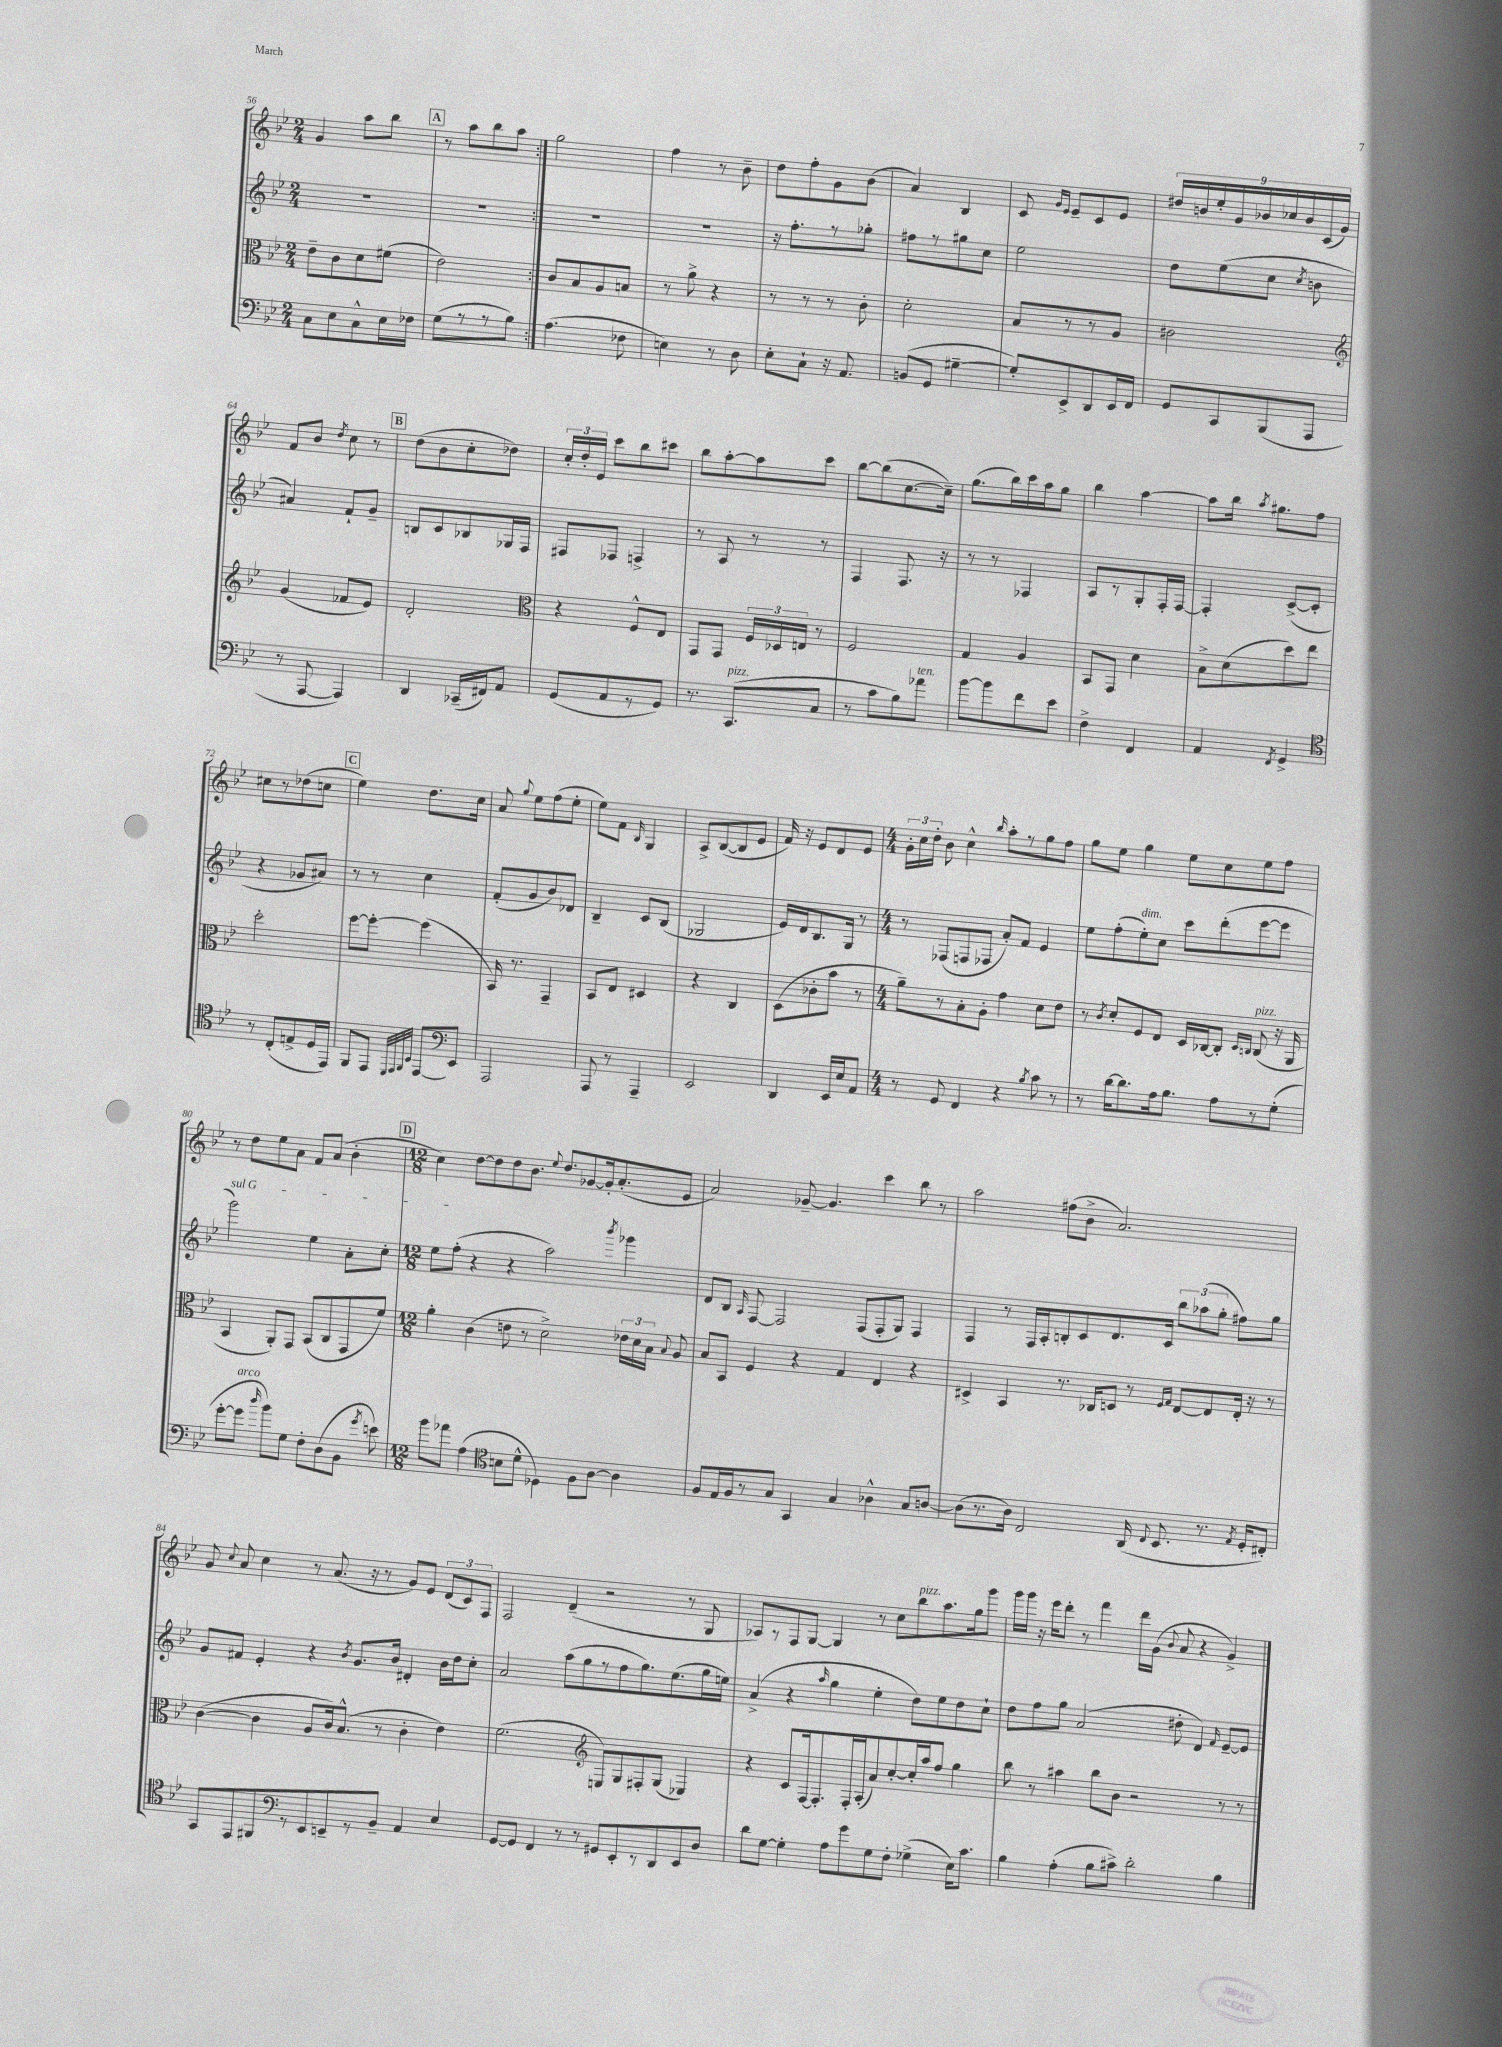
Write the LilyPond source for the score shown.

<<
\new StaffGroup <<
\new Staff = "s0" {
    \clef treble \key bes \major \numericTimeSignature \time 2/4
    \autoBeamOff \repeat volta 2 { g'4 a''8[ bes''8] |
    \mark \markup { \box "A" } r8 a''8[ bes''8 a''8] | }
    g''2 |
    f''4 r8 bes'8-- |
    d''8[ f''8-. g'8 bes'8]( |
    a'4) bes4 |
    c'8 \grace { g'16[ ees'16] } ees'8[-- c'8 ees'8] |
    \tuplet 9/8 { dis''16[ b'16 ees''16-. g'16 bes'16 ces''16 bes'16 c'16( g'16]) } |
    f'8[ bes'8] \acciaccatura { d''8 } c''8 r8 |
    \mark \markup { \box "B" } d''8[( bes'8 c''8-. des''8]) |
    \tuplet 3/2 { c''16[-. d''16-. ees'16] } c'''8[ bes''8 cis'''8] |
    bes''8[ a''8~-. a''8 c'''8] |
    bes''8[~ bes''8( c''8.~ c''16]--) |
    g''8.[( bes''16) c'''16 a''16 g''8] |
    bes''4 a''4~ |
    a''8[ bes''16] \acciaccatura { a''8 } gis''8.[ f''8] |
    cis''8[ r8 des''8( c''8] |
    \mark \markup { \box "C" } ees''4) d''8.[ c''16] |
    a'8 \appoggiatura { g''8 } ees''8[ f''8( ees''8]-. |
    ees''8[) f'8] \grace { bes16 } g4 |
    a8[-> bes8~( bes8 ees'8] |
    f'16) r16 ees'8[ d'8 ees'8] |
    \numericTimeSignature \time 4/4 \tuplet 3/2 { g'16[-. c''16 d''16]-. } bes'8 c''4-^ \grace { bes''16 } a''8[-. r8 g''8 f''8] |
    g''8[ ees''8] g''4 ees''8[ c''8 ees''8 f''8] |
    r8 d''8[ ees''8 a'8] f'8[ a'8]( bes'4-. |
    \mark \markup { \box "D" } \numericTimeSignature \time 12/8 c''4) d''8[~ d''8 d''8 bes'8.] \appoggiatura { ees''8 } d''8.[ ges'8~ ges'16-. a'8.-.( ees'8] |
    a'2) ges'8~-- ges'4. c'''4 bes''8 r8 |
    a''2 fis''8[( bes'8]-> a'2.) |
    g'8 \appoggiatura { c''8 } a'8 c''4 r8 a'8.( r16 r8 g'8[) ees'8] \tuplet 3/2 { d'8[( c'8) f8] } |
    f2 d'4--( r2 r8 g8 |
    aes8[) r8 f8 g8]~ g4 r8 c''8[ bes''8^\markup { \italic "pizz." } a''8. g''16 g'''8] |
    g'''16[ g'''16] r16 ees'''16[ d'''8]-. r8 f'''4 d'''16[ g'16]( \appoggiatura { bes'8 } a'8 r4 g'4->) \bar "|." |
}
\new Staff = "s1" {
    \clef treble \key bes \major \numericTimeSignature \time 2/4
    \autoBeamOff \repeat volta 2 { R2 |
    \mark \markup { \box "A" } R2 | }
    R2 |
    R2 |
    r16 f''8.[-. r8 ges''8]-. |
    fis''8[ r8 gis''8 c''8] |
    ees''2 |
    d''8[ ees''8( c''8] \acciaccatura { c''8 } b'8 |
    ais'4) f'8[-! g'8]-- |
    \mark \markup { \box "B" } b8[ c'8 bes8 ges16 f16] |
    fis8[ fes8] f4-> |
    r8 a8 r8 r8 |
    f4 f8. r16 |
    r8 r8 fes4 |
    a8[ r8 g8-. f16-. f16]~ |
    f4-. c'8[~->( c'8]-. |
    r4 ges'8[ ais'8]) |
    \mark \markup { \box "C" } r8 r8 c''4 |
    f'8[-.( g'8 bes'8) des'8] |
    bes4-- c'8[ bes8]( |
    ges2 |
    ees'16[) d'16 bes8. g16] r8 |
    \numericTimeSignature \time 4/4 r8 fes8[( f8 fes8] a'8[-.) f'8] ees'4 |
    ees''8[ f''8-.( ees''8-.^\markup { \italic "dim." }) c''8] c'''8[ d'''8-.( ees'''8~ ees'''8] |
    \once \override TextSpanner.bound-details.left.text = \markup { \italic "sul G" } g'''2\startTextSpan) ees''4 a'8[-. c''8]-. |
    \mark \markup { \box "D" } \numericTimeSignature \time 12/8 ees''8[ f''8]-.\stopTextSpan( r4 r4 a''2) \acciaccatura { bes'''8 } ges'''4 |
    d'8[ bes8] \grace { a16 } f8~ f2 f8[( f8-. g8]) f4 |
    f4 r8 f16[ a16-. b8-. c'8 d'8. c'16] \tuplet 3/2 { bes''8[ aes''8( g''8]-. } fis''8[) g''8] |
    g'8[ fis'8] ees'4-. r4 \acciaccatura { bes'8 } g'8.[ bes'16] dis'4-. bes'16[ d''16 c''8]-. |
    a'2 a''8[( g''8 r8 f''8 g''8.) ees''8.( g''16 e''16]) |
    a'4->( r4 \grace { a''16 } g''4 ees''4-. d''8[) ees''8 d''8 c''8]-! |
    d''8[ f''8 g''8] a'2( dis''8-. d'4) \grace { f'16 } ees'8[~-- ees'8] \bar "|." |
}
\new Staff = "s2" {
    \clef alto \key bes \major \numericTimeSignature \time 2/4
    \autoBeamOff \repeat volta 2 { ees'8[-- c'8 d'8 fis'8]( |
    \mark \markup { \box "A" } ees'2) | }
    c'8[ bes8 a8 b8] |
    r8 a'8-> r4 |
    r8 r8 r8 c'8-. |
    d'2-. |
    bes8[ r8 r8 a8] |
    cis'2 |
    \clef treble g'4( fes'8[ ees'8]) |
    \mark \markup { \box "B" } d'2-. |
    \clef alto r4 f8[-^ ees8] |
    g,8[ g,8] \tuplet 3/2 { f16[ des16 e16] } r8 |
    f2 |
    g4 a4 |
    bes,8[ g,8] d'4 |
    bes8[-> d'8( d''8) ees''8] |
    d''2-. |
    \mark \markup { \box "C" } f''8[~ f''8]~-. f''4( |
    bes,16) r8. g,4-- |
    bes,8[ ees8] dis4 |
    r4 c4 |
    d8[( ces'8-. bes'8] r8 |
    \numericTimeSignature \time 4/4 a'8[--) r8 bes8-. a8]-. g'4 d'8[ ees'8] |
    r8 \acciaccatura { c'8 } d'8[-. f8 ees8] d16[ ces16~ ces8]-. \grace { d16[ c16] } c8^\markup { \italic "pizz." }( r16 a,16 |
    bes,4 a,8[-.) g,8] bes,8[( c8 g,8 f'8]) |
    \mark \markup { \box "D" } \numericTimeSignature \time 12/8 a'4-. c'4( e'8 r8 d'2->) \tuplet 3/2 { ees'16[ d'16 bes16] } \appoggiatura { bes8 } a8 |
    bes8[ bes,8] f4 r4 g4 ees4 r4 |
    dis4-> bes,4 r8. ces16[ d8] r8 \grace { f16[ g16] } ees8[~ ees8 ees16]-. r16 r8 |
    c'4~( c'4 a8[ c'16) bes8.]-^( r8 c'4-. ees'4) |
    f'2.( e8[) g8 fis8-. g8]( ees4) |
    \clef treble r4 c'8[ f16~ f8.-. f16-. a16-.( a'8) c''8~-. c''16-. a''16 f''8] g''4 |
    bes''8 r8 ais''4 bes''8[ bes'8] r2 r8 r8 \bar "|." |
}
\new Staff = "s3" {
    \clef bass \key bes \major \numericTimeSignature \time 2/4
    \autoBeamOff \repeat volta 2 { c8[ ees8 c8-^ ees16 fes16] |
    \mark \markup { \box "A" } g8[( r8 r8 bes8]) | }
    a4.( fes8 |
    e4) r8 d8 |
    ees8[-. c8]-! r16 a,8. |
    b,8[( g,8] gis4~-- |
    gis8[-.) ees,8-> d,8 ees,16 f,16] |
    g,8[ c,8 bes,,8( a,,8] |
    r8 a,,8~ a,,4) |
    \mark \markup { \box "B" } d,4 ces,16[--( fis,16) a,8] |
    g,8[( a,8 r8 g,8]) |
    r8. c,8.[^\markup { \italic "pizz." }( c8] |
    r8 c'8[ bes8) aes'8]^\markup { \italic "ten." } |
    bes'8[~ bes'8 f'8 ees'8] |
    f4-> f,4 |
    a,4 \acciaccatura { f,8 } g,4-> |
    \clef tenor r8 c8[-.( e8-> d16 ees,16]) |
    \mark \markup { \box "C" } f,8[ ees,8] \grace { d,32[ ees,32 f,32 bes,32] } ees,8[~ ees,8] |
    \clef bass a,,2 |
    a,,8 r8 a,,4-- |
    ees,2 |
    d,4 ees,16[ ees16 a,8] |
    \numericTimeSignature \time 4/4 r8 g,8 f,4 r4 \acciaccatura { bes8 } c'8 r8 |
    r8 d'16[~ d'8. a16 bes8.] a8[ r8 g8]-.( |
    g'8[~-. g'8]^\markup { \italic "arco" } \grace { d''16 } bes'8[) g8] f8[-. d8( bes,8] \acciaccatura { g'8 } e'8) |
    \mark \markup { \box "D" } \numericTimeSignature \time 12/8 bes'8[ aes'8] a4( b8[ d'8]-^ des4) f8[ a8]~ a4 |
    \clef tenor f8[ ees16 f16 r8 g8] g,4 g4 aes4-^ g8[ a8]~ |
    a8[( r8. a16]) c2 a,16( \appoggiatura { c8 } bes,8. r8. \acciaccatura { ees8 } d16[-. cis8]-.) |
    g,8[ ees,8 fis,8 r8 ees,8 e,8-- r8 bes,8]-- a,4 ees4 |
    \clef bass g,8[~ g,8] f,4 r8 r8 gis,8[ ees,8-. r8 d,8 ees,8 d8] |
    d'8[ g8]~ g4-. a8[ g'8 g8 f8]-. ges4->( ees16[) c'8.] |
    bes4 a4-.( bes8[ cis'8]->) d'2-. bes4 \bar "|." |
}
>>
>>
\layout { \context { \Score currentBarNumber = #56 } }
